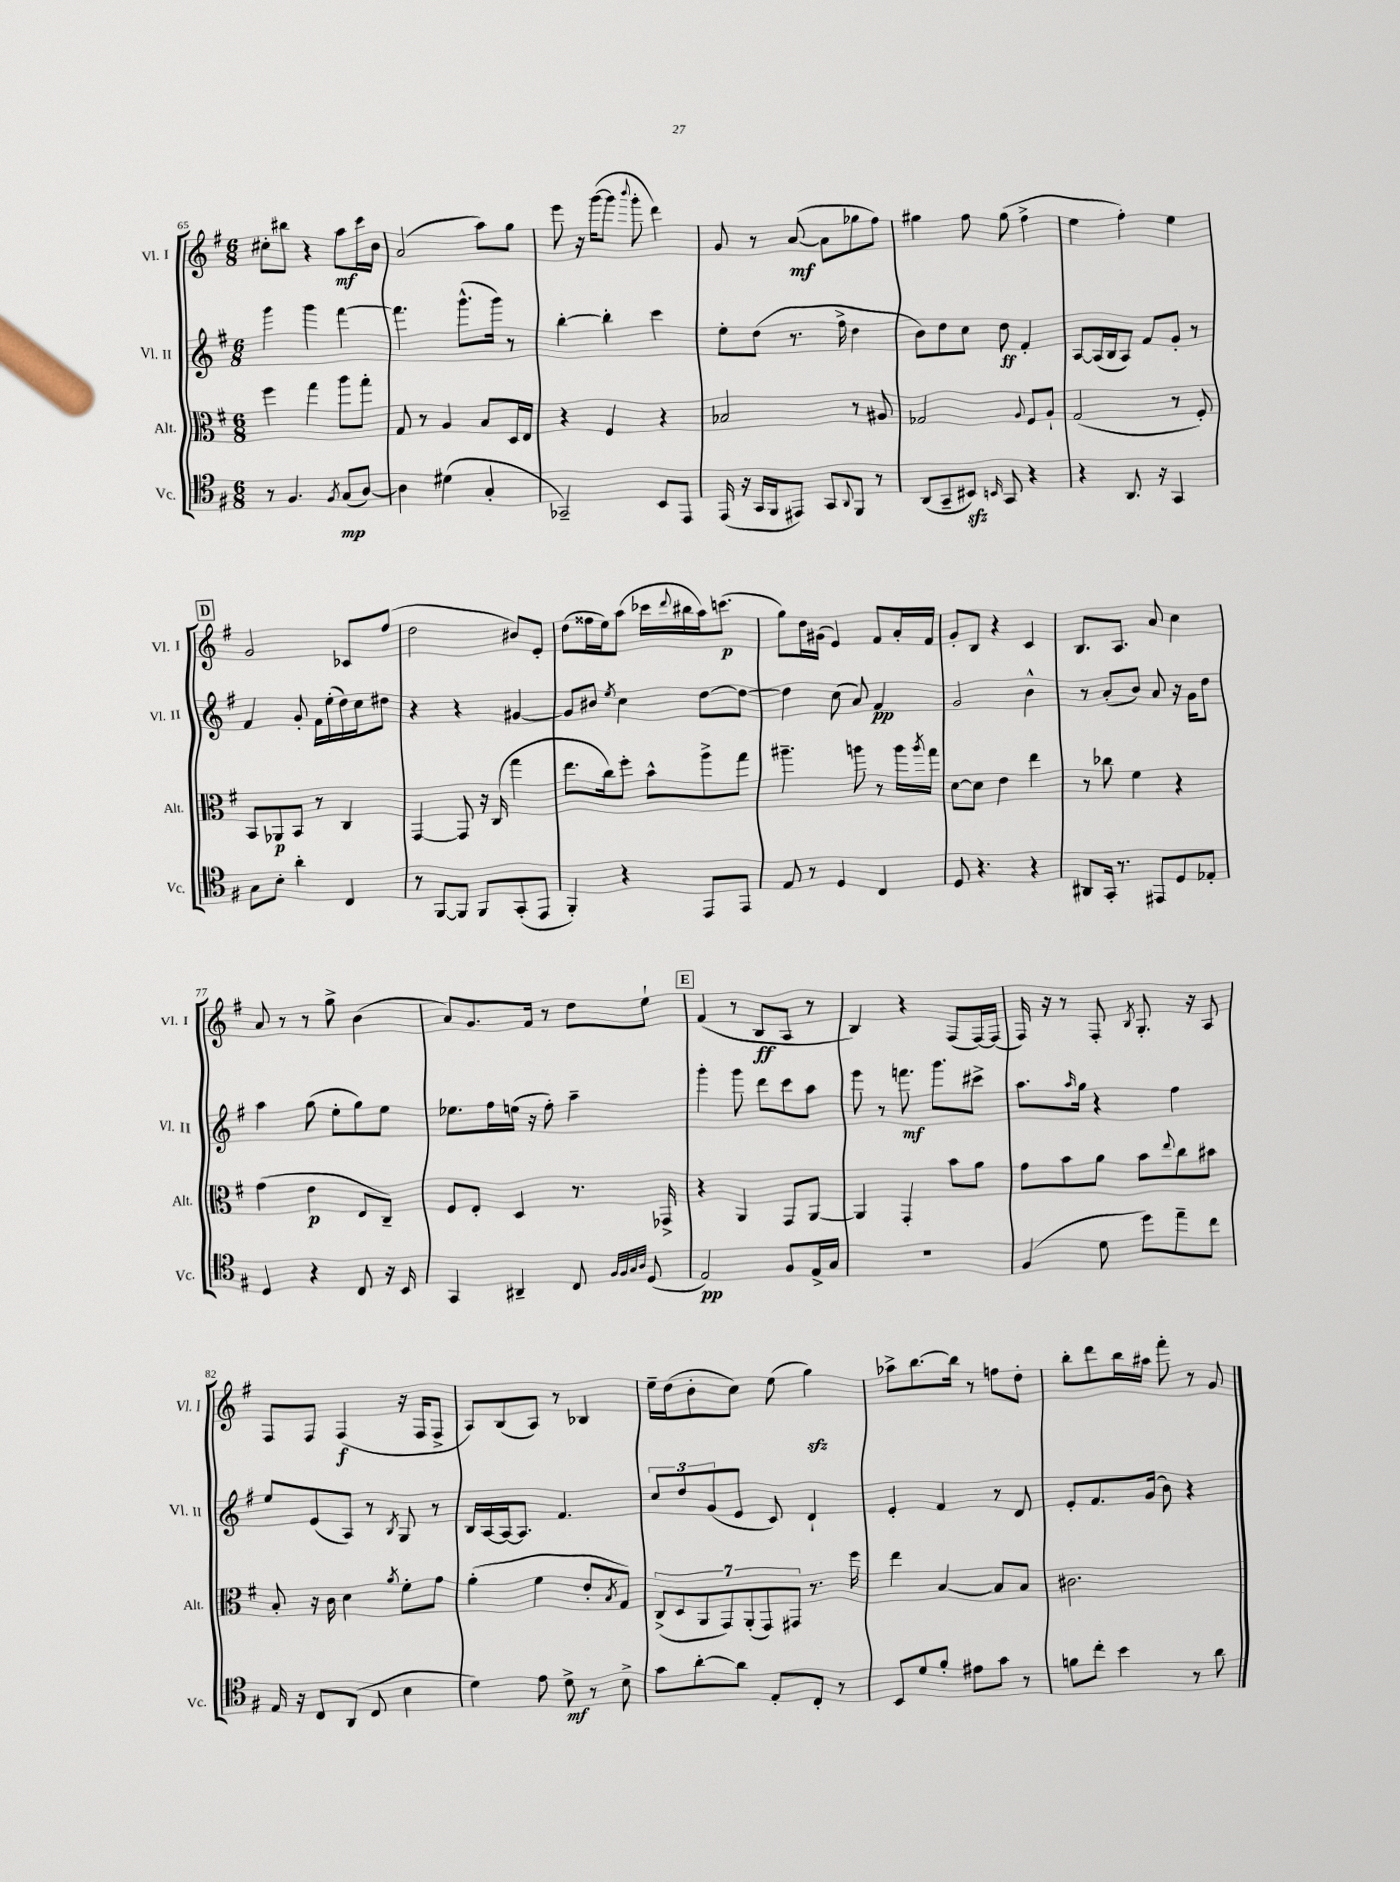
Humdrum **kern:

**kern	**dynam	**kern	**dynam	**kern	**dynam	**kern	**dynam
*part4	*part4	*part3	*part3	*part2	*part2	*part1	*part1
*staff4	*staff4	*staff3	*staff3	*staff2	*staff2	*staff1	*staff1
*I"Vc.	*	*I"Alt.	*	*I"Vl. II	*	*I"Vl. I	*
*I'Vc.	*	*I'Alt.	*	*I'Vl. II	*	*I'Vl. I	*
*clefC4	*	*clefC3	*	*clefG2	*	*clefG2	*
*k[f#]	*	*k[f#]	*	*k[f#]	*	*k[f#]	*
*M6/8	*	*M6/8	*	*M6/8	*	*M6/8	*
=65	=65	=65	=65	=65	=65	=65	=65
8r	.	4ff#\	.	4ggg\	.	8cc#X'\L	.
4.F#/	.	.	.	.	.	8bb#X\J	.
.	.	4gg\	.	4ggg\	.	4r	.
8qF#/	.	.	.	.	.	.	.
(8G/L	mp	8aa\L	.	[4fff#\	.	8aa\L	mf
[8A/J)	.	8gg'\J	.	.	.	16ccc\L	.
.	.	.	.	.	.	16b\JJ	.
=66	=66	=66	=66	=66	=66	=66	=66
4A\]	.	8G/	.	4.fff#\]	.	(2a/	.
.	.	8r	.	.	.	.	.
(4d#X\	.	4A/	.	.	.	.	.
.	.	.	.	(8.ggg^^\L	.	.	.
4G'/	.	8B/L	.	.	.	8aa\L)	.
.	.	.	.	16ggg\Jk)	.	.	.
.	.	16D/L	.	8r	.	8gg\J	.
.	.	16E/JJ	.	.	.	.	.
=67	=67	=67	=67	=67	=67	=67	=67
2GG-X~/)	.	4r	.	[4bb'\	.	8eee\	.
.	.	.	.	.	.	16r	.
.	.	.	.	.	.	([16ggg\KL	.
.	.	4F#/	.	4bb'\]	.	8ggg\J]	.
.	.	.	.	.	.	8qqbbb/	.
.	.	.	.	.	.	8ggg'\	.
8BB/L	.	4r	.	4ccc\	.	4ddd\)	.
8EE/J	.	.	.	.	.	.	.
=68	=68	=68	=68	=68	=68	=68	=68
(16EE/	.	2B-X/	.	8ee'\L	.	8g/	.
16r	.	.	.	.	.	.	.
16GG/LL	.	.	.	(8dd\J	.	8r	.
16FF#/J	.	.	.	.	.	.	.
8EE#X/J)	.	.	.	8.r	.	([8a/	mf
8GG/L	.	.	.	.	.	8a\L]	.
.	.	.	.	16ff#^\	.	.	.
8qqAA/	.	.	.	.	.	.	.
8FF#/J	.	8r	.	4dd\	.	8gg-X\	.
8r	.	8A#X/	.	.	.	8ff#\J)	.
=69	=69	=69	=69	=69	=69	=69	=69
(8AA/L	.	2G-X/	.	8b\L)	.	4gg#X\	.
8GG~/	.	.	.	8dd\	.	.	.
8BB#Xzz/J)	.	.	.	8cc\J	.	8ff#\	.
16qqBBn/	.	.	.	.	.	.	.
8GG/	.	.	.	8dd\	ff	(8gg#\	.
.	.	8qqA/	.	.	.	.	.
4r	.	8F#/L	.	4f#'/	.	4ff#^\	.
.	.	8A`/J	.	.	.	.	.
=70	=70	=70	=70	=70	=70	=70	=70
4r	.	(2G/	.	[8A/L	.	4ee\	.
.	.	.	.	(16A/L]	.	.	.
.	.	.	.	16B/J	.	.	.
8.AA/	.	.	.	8A/J)	.	4ff#'\)	.
.	.	.	.	8f#/L	.	.	.
16r	.	.	.	.	.	.	.
4GG/	.	8r	.	8g'/J	.	4ee\	.
.	.	8F#'/)	.	8r	.	.	.
!!LO:LB:g=z
!!LO:REH:place=s1:t=D
=71	=71	=71	=71	=71	=71	=71	=71
8G\L	.	8BB/L	.	4f#/	.	2g/	.
8B'\J	.	8AA-X/	p	.	.	.	.
4a'\	.	8BB/J	.	8g'/	.	.	.
.	.	8r	.	16f#\LL	.	.	.
.	.	.	.	(16ee'\	.	.	.
4C/	.	4C/	.	16dd\)	.	8c-X/L	.
.	.	.	.	16cc\J	.	.	.
.	.	.	.	8dd#X\J	.	(8ff#/J	.
=72	=72	=72	=72	=72	=72	=72	=72
8r	.	[4GG/	.	4r	.	2dd\	.
[8FF#/L	.	.	.	.	.	.	.
8FF#/J]	.	8GG/]	.	4r	.	.	.
8FF#/L	.	16r	.	.	.	.	.
.	.	(16C/	.	.	.	.	.
(8GG'/	.	4gg\	.	[4g#X/	.	8b#X/L)	.
8EE/J	.	.	.	.	.	8e'/J	.
=73	=73	=73	=73	=73	=73	=73	=73
4FF#'/)	.	8.ee\L	.	8g#/L]	.	(8dd\L	.
.	.	.	.	8b#X/J	.	16ff##X\L	.
.	.	16cc\k)	.	.	.	16ee\J)	.
.	.	.	.	8qee/	.	.	.
4r	.	8ff#'\J	.	4cc\	.	(8aa\J	.
.	.	8b^^\L	.	.	.	16ccc-X\LL	.
.	.	.	.	.	.	8qqddd/	.
.	.	.	.	.	.	16bb#X\	.
8EE/L	.	8aa^\	.	[8dd\L	.	16aa\J)	.
.	.	.	.	.	.	(8.cccn\J	p
8EE/J	.	8gg\J	.	8dd\J_	.	.	.
=74	=74	=74	=74	=74	=74	=74	=74
8E/	.	4.aa#X~\	.	4dd\]	.	8gg\L)	.
8r	.	.	.	.	.	16dd\L	.
.	.	.	.	.	.	(16g#X\JJ	.
4D/	.	.	.	(8cc\	.	4e/)	.
.	.	8aan\	.	8a/)	.	.	.
4C/	.	8r	.	4f#/	pp	8f#/L	.
.	.	16aa\LL	.	.	.	16a'/L	.
.	.	8qaa/	.	.	.	.	.
.	.	16gg\JJ	.	.	.	16f#/JJ	.
=75	=75	=75	=75	=75	=75	=75	=75
8D/	.	[8d\L	.	2g/	.	8g'/L	.
4.r	.	8d\J]	.	.	.	8B/J	.
.	.	4e\	.	.	.	4r	.
4r	.	4ee\	.	4b^^\	.	4c/	.
=76	=76	=76	=76	=76	=76	=76	=76
8AA#X/L	.	8r	.	8r	.	8.B/L	.
16GG'/Jk	.	8cc-X\	.	(8a'/L	.	.	.
8.r	.	.	.	.	.	8.A/J	.
.	.	4f#\	.	8b/J)	.	.	.
8EE#X/L	.	.	.	8a/	.	8a/	.
8D/	.	4r	.	16r	.	4cc\	.
.	.	.	.	16g\KL	.	.	.
8E-X'/J	.	.	.	8dd\J	.	.	.
!!LO:LB:g=z
=77	=77	=77	=77	=77	=77	=77	=77
4D/	.	(4g\	.	4aa\	.	8a/	.
.	.	.	.	.	.	8r	.
4r	.	4e\	p	(8gg\	.	8r	.
.	.	.	.	8ee'\L	.	8gg^\	.
8C/	.	8E/L	.	8gg\)	.	(4b\	.
16r	.	8C~/J)	.	8ee\J	.	.	.
16BB/	.	.	.	.	.	.	.
=78	=78	=78	=78	=78	=78	=78	=78
4GG/	.	8F#/L	.	8.ee-X\L	.	8a/L)	.
.	.	8E'/J	.	.	.	8.g/	.
.	.	.	.	16ff#\L	.	.	.
4AA#X~/	.	4D/	.	(16een\JJ	.	.	.
.	.	.	.	16r	.	16f#/Jk	.
.	.	.	.	8ff#'\)	.	8r	.
8C/	.	8.r	.	4aa~\	.	8dd\L	.
32qqF#/LLL	.	.	.	.	.	.	.
32qqF#/	.	.	.	.	.	.	.
32qqG/	.	.	.	.	.	.	.
32qqA/JJJ	.	.	.	.	.	.	.
(8D/	.	.	.	.	.	8ee`\J	.
.	.	16GG-X^/	.	.	.	.	.
!!LO:REH:place=s1:t=E
=79	=79	=79	=79	=79	=79	=79	=79
2E/)	pp	4r	.	4ggg'\	.	(4f#/	.
.	.	4AA/	.	8ggg\	.	8r	.
.	.	.	.	8ddd\L	.	8B/L	ff
8F#/L	.	8GG/L	.	8ccc\	.	8A/J	.
16E^/L	.	[8AA/J	.	8aa\J	.	8r	.
16G/JJ	.	.	.	.	.	.	.
=80	=80	=80	=80	=80	=80	=80	=80
2.r	.	4AA/]	.	8eee\	.	4B/)	.
.	.	.	.	8r	.	.	.
.	.	4GG'/	.	8.fffn\	mf	4r	.
.	.	.	.	8.ggg\L	.	.	.
.	.	8b\L	.	.	.	(8F#/L	.
.	.	8a\J	.	8ccc#X^\J	.	[16F#/L)	.
.	.	.	.	.	.	(16F#/JJ]	.
=81	=81	=81	=81	=81	=81	=81	=81
(4F#/	.	8g\L	.	8.aa\L	.	16F#/)	.
.	.	.	.	.	.	16r	.
.	.	8b\	.	.	.	8r	.
.	.	.	.	16qqaa/	.	.	.
.	.	.	.	16gg\Jk	.	.	.
8d\	.	8a\J	.	4r	.	8F#'/	.
.	.	.	.	.	.	8qB/	.
8dd\L)	.	8b\L	.	.	.	8.G'/	.
.	.	8qqee/	.	.	.	.	.
8ee~\	.	8cc\	.	4ff#\	.	.	.
.	.	.	.	.	.	16r	.
8cc\J	.	8b#X\J	.	.	.	8A/	.
!!LO:LB:g=z
=82	=82	=82	=82	=82	=82	=82	=82
16E/	.	8B'/	.	8ee/L	.	8F#/L	.
16r	.	.	.	.	.	.	.
8C/L	.	16r	.	(8e/	.	8F#/J	.
.	.	16c\	.	.	.	.	.
(8AA/J	.	4d\	.	8A/J)	.	(4F#/	f
8C/	.	.	.	8r	.	.	.
.	.	8qa/	.	8qB/	.	.	.
4B\	.	8f#'\L	.	8G/	.	16r	.
.	.	.	.	.	.	16F#/KL	.
.	.	8g\J	.	8r	.	8F#^/J	.
=83	=83	=83	=83	=83	=83	=83	=83
4d\)	.	(4a'\	.	16B/LL	.	8A/L)	.
.	.	.	.	[16A/	.	.	.
.	.	.	.	16A/J_	.	(8B/	.
.	.	.	.	8.A/J]	.	.	.
8e\	.	4f#\	.	.	.	8A/J)	.
8d^\	mf	.	.	4.f#/	.	8r	.
8r	.	8e'/L	.	.	.	4B-X/	.
.	.	8qB/	.	.	.	.	.
8B^\	.	8G/J)	.	.	.	.	.
=84	=84	=84	=84	=84	=84	=84	=84
8g\L	.	(14C^/L	.	12cc/L	.	16ee~\LL	.
.	.	.	.	.	.	(16dd\J	.
.	.	14D/	.	.	.	.	.
.	.	.	.	12dd/	.	.	.
[8a'\	.	.	.	.	.	8b'\	.
.	.	14AA/	.	.	.	.	.
.	.	.	.	(12g/	.	.	.
.	.	14GG/)	.	.	.	.	.
8a\J]	.	.	.	8e/J	.	8cc\J)	.
.	.	(14AA'/	.	.	.	.	.
.	.	14GG/)	.	.	.	.	.
8E'/L	.	.	.	8c/)	.	(8ee\	.
.	.	14GG#X/J	.	.	.	.	.
8C'/J	.	8.r	.	4d`/	.	4ggzz\)	.
8r	.	.	.	.	.	.	.
.	.	16ff#\	.	.	.	.	.
=85	=85	=85	=85	=85	=85	=85	=85
8BB/L	.	4ee\	.	4e'/	.	8aa-X^\L	.
8d/	.	.	.	.	.	[8.bb\	.
8f#'/J	.	[4B/	.	4f#/	.	.	.
.	.	.	.	.	.	16bb\Jk]	.
8e#X\L	.	.	.	.	.	8r	.
8g\J	.	8B/L]	.	8r	.	8ffn\L	.
8r	.	8B/J	.	8d/	.	8dd'\J	.
=86	=86	=86	=86	=86	=86	=86	=86
8fn\L	.	2.c#X\	.	8e'/L	.	8bb'\L	.
8cc'\J	.	.	.	8.f#/	.	8ddd\	.
4b\	.	.	.	.	.	16bb\L	.
.	.	.	.	(16g/Jk	.	16aa#X\JJ	.
.	.	.	.	8b\)	.	8fff#'\	.
8r	.	.	.	4r	.	8r	.
8a\	.	.	.	.	.	8g/	.
==	==	==	==	==	==	==	==
*-	*-	*-	*-	*-	*-	*-	*-
